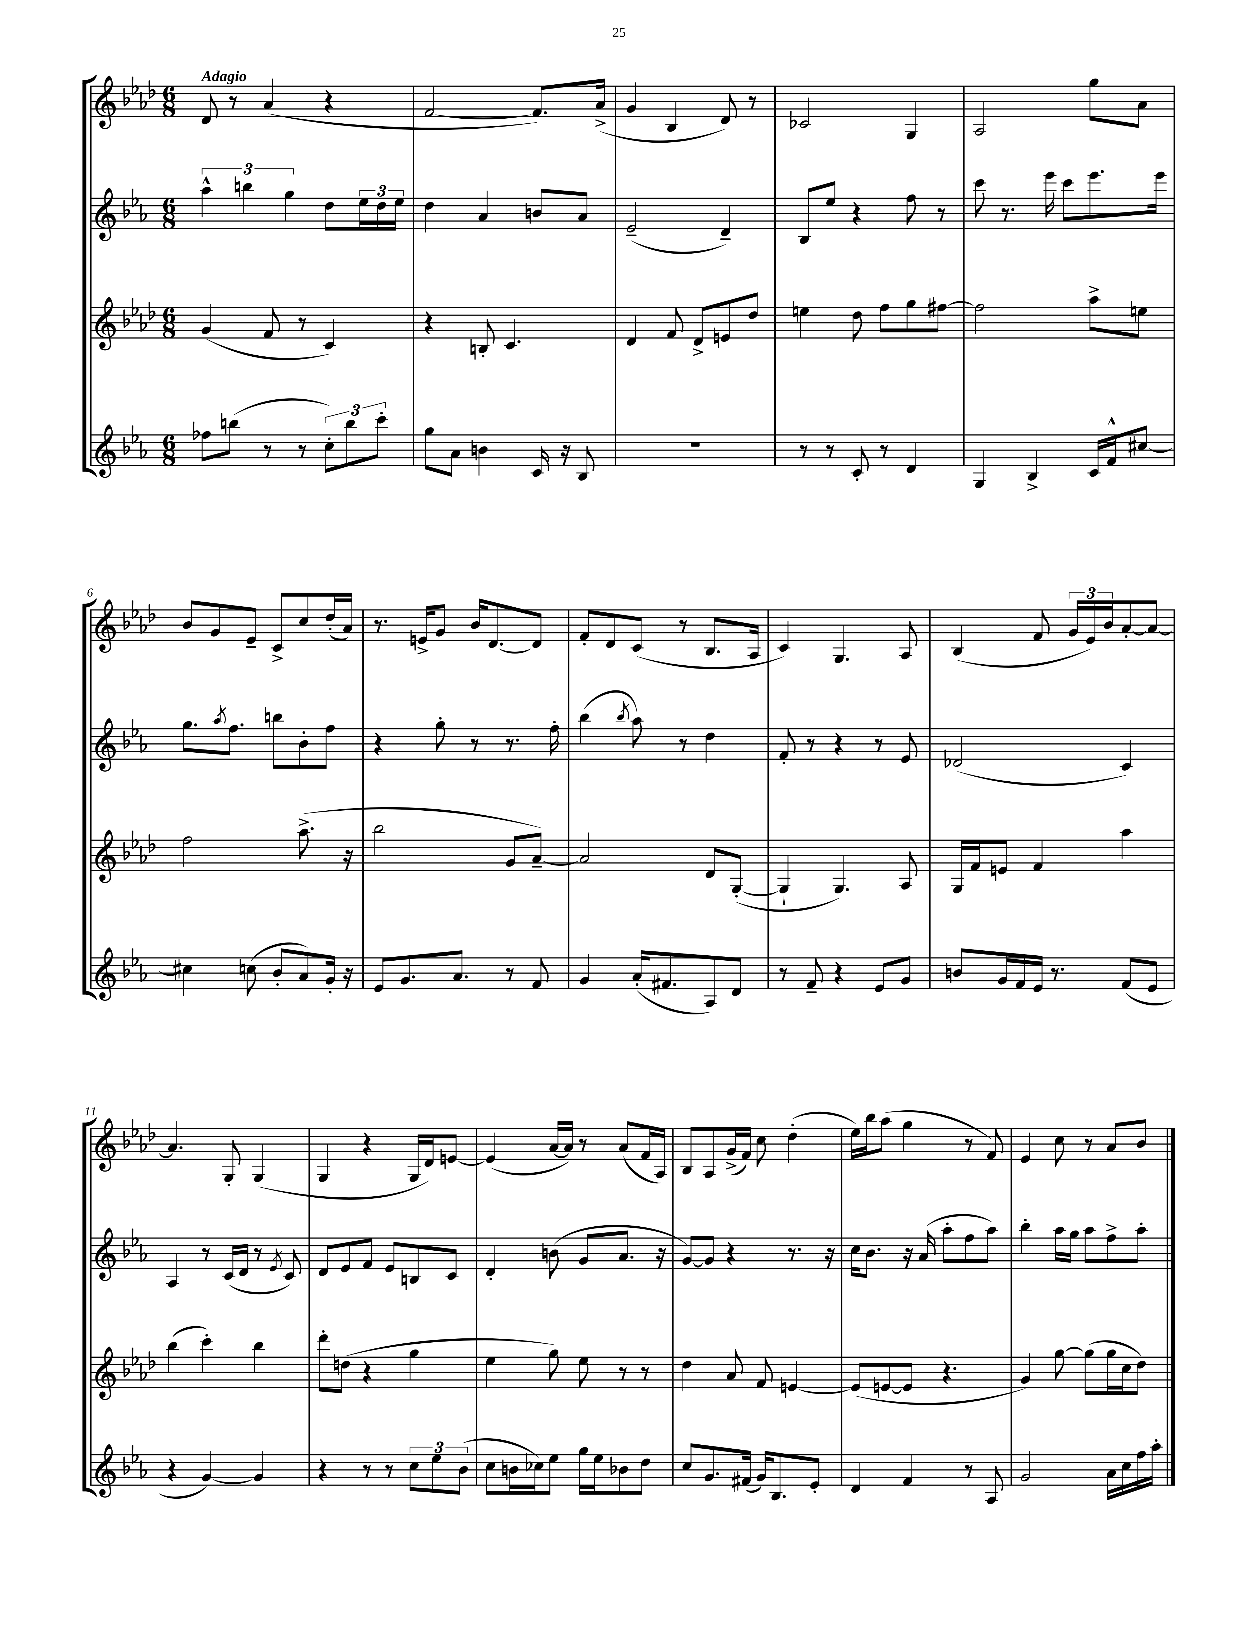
<<
\new StaffGroup <<
\new Staff = "s0" {
    \clef treble \key aes \major \numericTimeSignature \time 6/8 \tempo "Adagio"
    des'8 r8 aes'4( r4 |
    f'2~ f'8.) aes'16->( |
    g'4 bes4 des'8) r8 |
    ces'2 g4 |
    aes2 g''8 aes'8 |
    bes'8 g'8 ees'8-- c'8-> c''8 des''16-.( aes'16) |
    r8. e'16-> g'8 bes'16 des'8.~ des'8 |
    f'8-. des'8 c'8( r8 bes8. aes16 |
    c'4) g4. aes8 |
    bes4( f'8 \tuplet 3/2 { g'16 ees'16) bes'16 } aes'8~-. aes'8~ |
    aes'4. g8-. g4( |
    g4 r4 g16 des'16) e'8~ |
    e'4( aes'16~ aes'16) r8 aes'8( f'16 aes16) |
    bes8 aes8 g'16->( f'16) c''8 des''4-.( |
    ees''16) bes''16 aes''8( g''4 r8 f'8) |
    ees'4 c''8 r8 aes'8 bes'8 \bar "|." |
}
\new Staff = "s1" {
    \clef treble \key ees \major \numericTimeSignature \time 6/8
    \tuplet 3/2 { aes''4-^ b''4 g''4 } d''8 \tuplet 3/2 { ees''16 d''16 ees''16 } |
    d''4 aes'4 b'8 aes'8 |
    ees'2--( d'4--) |
    bes8 ees''8 r4 f''8 r8 |
    c'''8 r8. ees'''16 c'''8 ees'''8. ees'''16 |
    g''8. \acciaccatura { aes''8 } f''8. b''8 bes'8-. f''8 |
    r4 g''8-. r8 r8. f''16-. |
    bes''4( \acciaccatura { bes''8 } aes''8) r8 d''4 |
    f'8-. r8 r4 r8 ees'8 |
    des'2( c'4) |
    aes4 r8 c'16( d'16 r8 \acciaccatura { ees'8 } c'8) |
    d'8 ees'8 f'8 ees'8 b8 c'8 |
    d'4-. b'8( g'8 aes'8. r16 |
    g'8~) g'8 r4 r8. r16 |
    c''16 bes'8. r16 aes'16( aes''8-. f''8 aes''8) |
    bes''4-. aes''16 g''16 aes''8 f''8-> aes''8-. \bar "|." |
}
\new Staff = "s2" {
    \clef treble \key aes \major \numericTimeSignature \time 6/8
    g'4( f'8 r8 c'4) |
    r4 b8-. c'4. |
    des'4 f'8 des'8-> e'8 des''8 |
    e''4 des''8 f''8 g''8 fis''8~ |
    fis''2 aes''8-> e''8 |
    f''2 aes''8.->( r16 |
    bes''2 g'8 aes'8~--) |
    aes'2 des'8 g8~-.( |
    g4-! g4.) aes8 |
    g16 f'16 e'8 f'4 aes''4 |
    bes''4( c'''4-.) bes''4 |
    des'''8-. d''8( r4 g''4 |
    ees''4 g''8) ees''8 r8 r8 |
    des''4 aes'8 f'8 e'4~ |
    e'8( e'8~ e'8 r4. |
    g'4) g''8~ g''8( g''16 c''16 des''8) \bar "|." |
}
\new Staff = "s3" {
    \clef treble \key ees \major \numericTimeSignature \time 6/8
    fes''8 b''8( r8 r8 \tuplet 3/2 { c''8-.) b''8 c'''8-. } |
    g''8 aes'8 b'4 c'16 r16 bes8 |
    R2. |
    r8 r8 c'8-. r8 d'4 |
    g4 bes4-> c'16 f'16-^ cis''8~ |
    cis''4 c''8( bes'8-. aes'8) g'16-. r16 |
    ees'8 g'8. aes'8. r8 f'8 |
    g'4 aes'16-.( fis'8. aes8) d'8 |
    r8 f'8-- r4 ees'8 g'8 |
    b'8 g'16 f'16 ees'16 r8. f'8( ees'8 |
    r4 g'4~) g'4 |
    r4 r8 r8 \tuplet 3/2 { c''8 ees''8 bes'8( } |
    c''8 b'16 ces''16) ees''8 g''16 ees''16 bes'8 d''8 |
    c''8 g'8. fis'16( g'16) bes8. ees'8-. |
    d'4 f'4 r8 aes8 |
    g'2 aes'16 c''16 f''16 aes''16-. \bar "|." |
}
>>
>>
